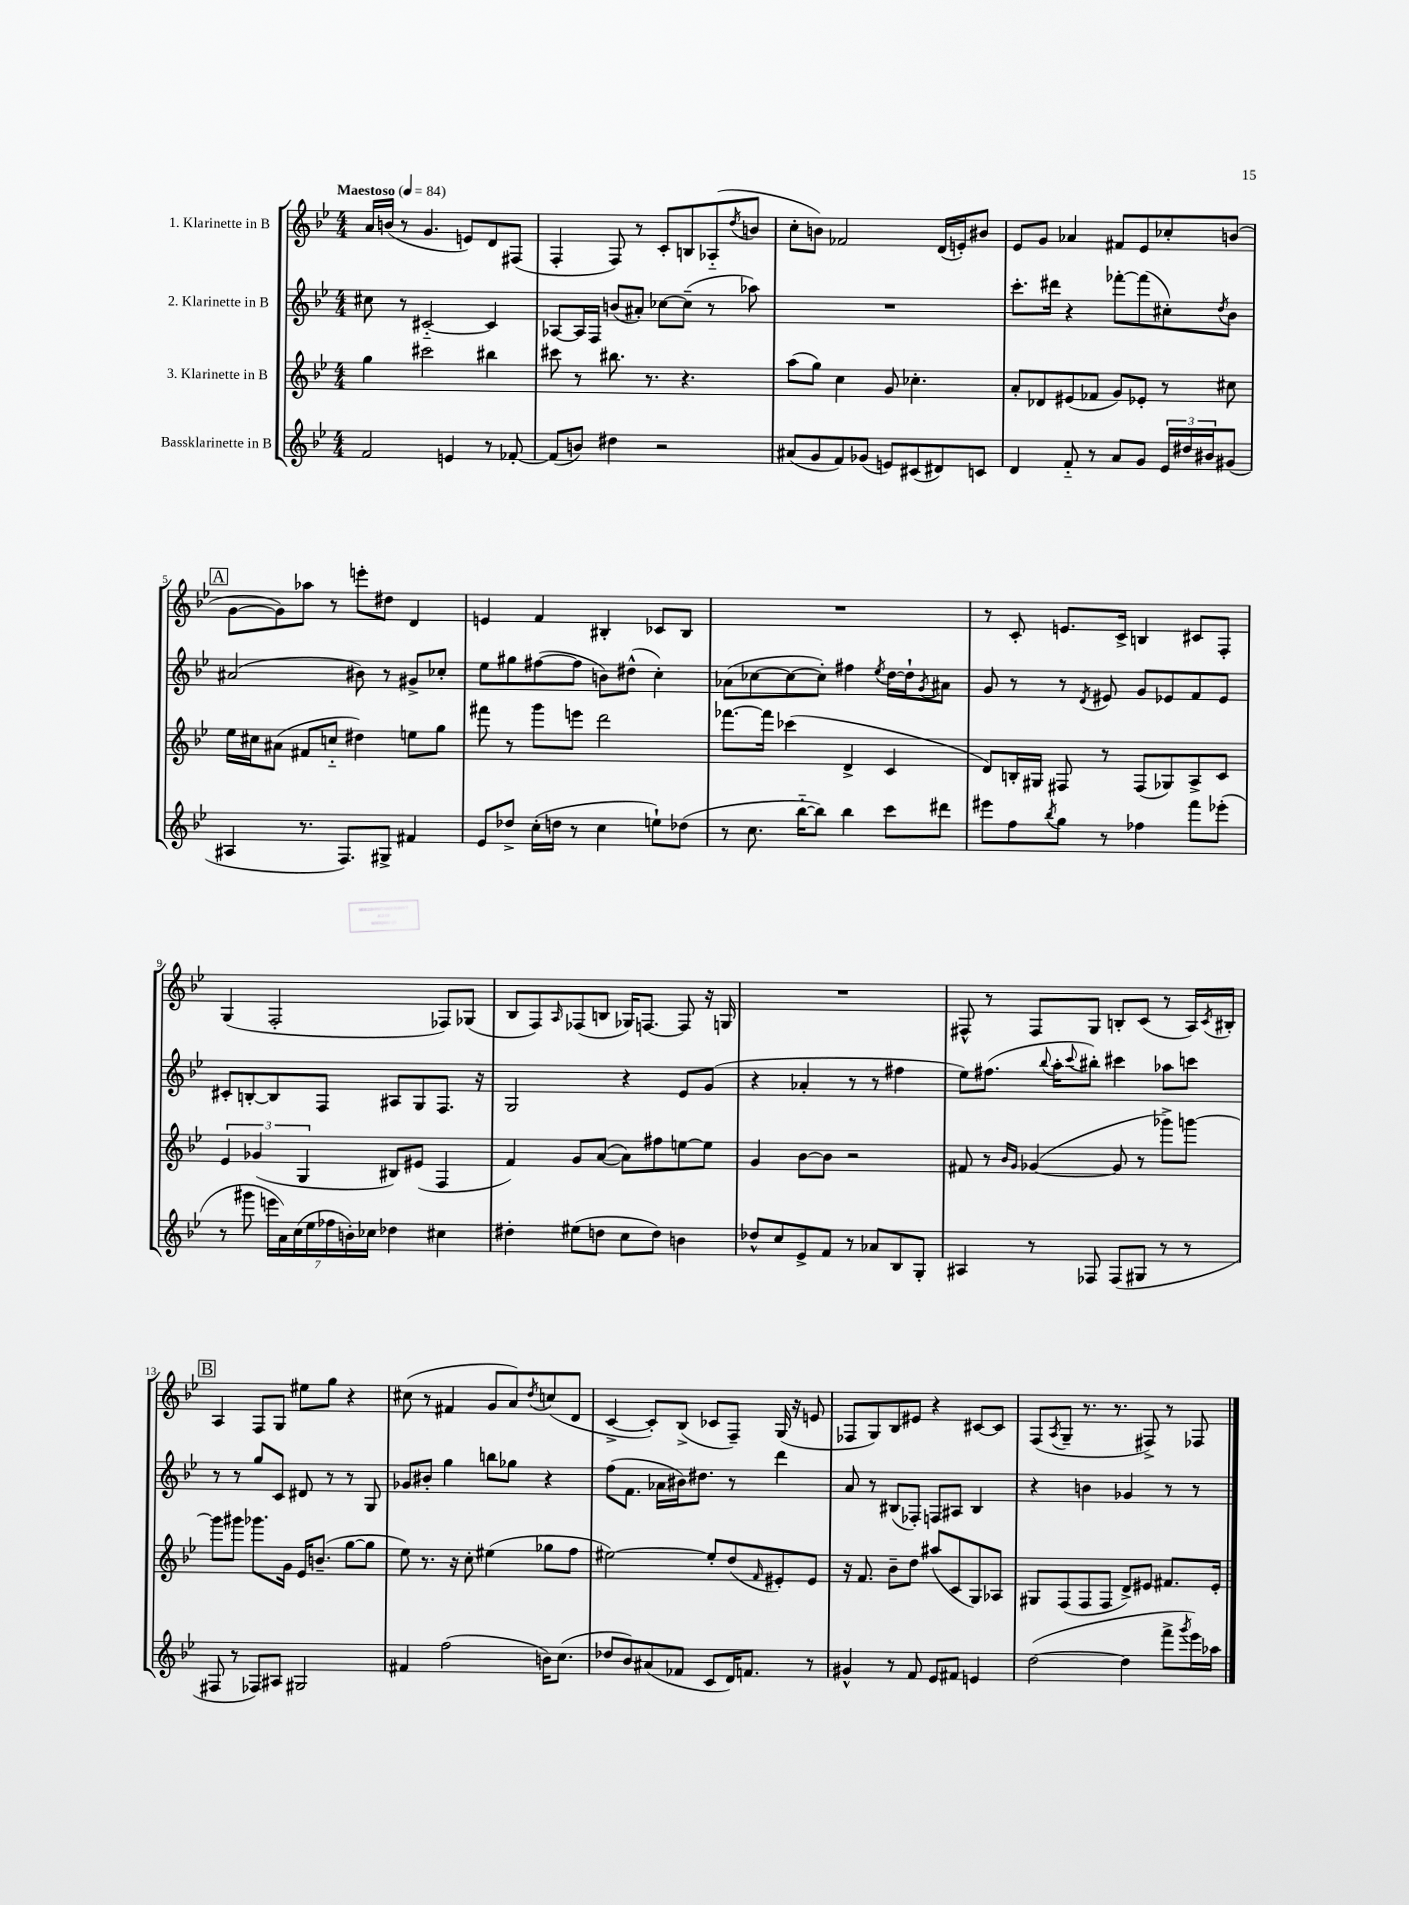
<<
\new StaffGroup <<
\new Staff = "s0" \with { instrumentName = "1. Klarinette in B" } {
    \clef treble \key bes \major \numericTimeSignature \time 4/4 \tempo "Maestoso" 4 = 84
    a'16 b'16( r8 g'4. e'8) d'8 fis8( |
    f4-. f8) r8 c'8-. b8 aes8-_( \acciaccatura { d''8 } b'8 |
    c''8-. b'8) fes'2 d'16( e'16-.) bis'8 |
    ees'8 g'8 aes'4 fis'8 ees'8 ces''8-. b'8( |
    \mark \markup { \box "A" } g'8~ g'8) aes''8 r8 e'''8-. dis''8 d'4 |
    e'4 f'4 bis4-. ces'8 bis8 |
    R1 |
    r8 c'8-. e'8. c'16-> b4 cis'8 f8-. |
    g4( f2-. fes8) ges8( |
    bes8 f8) \grace { a16 } fes8( b8 ges16) f8.~ f8 r16 g16 |
    R1 |
    fis8-^ r8 fis8 g8 b8-. c'8( r8 a16) \acciaccatura { c'8 } bis16-. |
    \mark \markup { \box "B" } a4 f8 g8 eis''8 g''8 r4 |
    cis''8( r8 fis'4 g'8 a'8) \acciaccatura { d''8 } c''8( d'8 |
    c'4~-> c'8-.) bes8->( ces'8 f8--) g16( r16 e'8 |
    fes8 g8) bes8 eis'8 r4 cis'8~ cis'8 |
    f8( \acciaccatura { a8 } g8-- r8. r8. fis8->) r8 fes8 \bar "|." |
}
\new Staff = "s1" \with { instrumentName = "2. Klarinette in B" } {
    \clef treble \key bes \major \numericTimeSignature \time 4/4
    cis''8 r8 cis'2~-_ cis'4 |
    aes8~ aes16 f16 b'8( ais'8-.) ces''8~ ces''8--( r8 aes''8) |
    R1 |
    c'''8.-. dis'''16 r4 fes'''8~-. fes'''8( cis''8-.) \acciaccatura { d''8 } bes'8 |
    \mark \markup { \box "A" } ais'2( bis'8) r8 gis'8-> ces''8-. |
    ees''8 gis''8 fis''8~( fis''8 b'8) dis''8-^( c''4-.) |
    aes'8( ces''8~ ces''8~ ces''8-.) fis''4 \acciaccatura { ees''8 } d''16~ d''16-! \acciaccatura { g'8 } ais'8 |
    g'8 r8 r8 \acciaccatura { d'8 } eis'8 g'8 ees'8 f'8 ees'8 |
    cis'8-. b8~-. b8 f8 ais8 g8 f8. r16 |
    g2 r4 ees'8 g'8( |
    r4 aes'4-. r8 r8 fis''4 |
    ees''8) fis''8.( \appoggiatura { bes''8 } a''16-. \appoggiatura { c'''8 } bis''8-.) cis'''4 aes''8 c'''8 |
    \mark \markup { \box "B" } r8 r8 g''8 c'8 dis'8 r8 r8 g8 |
    ges'8 bis'8-. g''4 b''8 ges''8 r4 |
    f''8( f'8. aes'16 bis'16) dis''8. r8 d'''4 |
    a'8 r8 bis8( fes8-.) f8 ais8 bis4 |
    r4 b'4 ges'4 r8 r8 \bar "|." |
}
\new Staff = "s2" \with { instrumentName = "3. Klarinette in B" } {
    \clef treble \key bes \major \numericTimeSignature \time 4/4
    g''4 cis'''2 bis''4 |
    cis'''8 r8 bis''8. r8. r4. |
    a''8( g''8) c''4 g'8 ces''4.-. |
    a'8-. des'8 eis'8( fes'8 g'8) ees'8-. r8 cis''8 |
    \mark \markup { \box "A" } ees''16 cis''16 ais'8( fis'8 c''8-_ dis''4) e''8 g''8 |
    fis'''8 r8 g'''8 e'''8 d'''2 |
    fes'''8.~ fes'''16 ces'''4( d'4-> c'4 |
    d'8) b16-. gis16 fis8 r8 fis8( ges8) a8-> c'8 |
    \tuplet 3/2 { ees'4 ges'4( g4 } bis8) eis'8( f4 |
    f'4) g'8 a'8~( a'8) fis''8 e''8~ e''8 |
    g'4 bes'8~ bes'8 r2 |
    fis'8 r8 \grace { bes'16 g'16 } ges'4~( ges'8 r8 ges'''8->) g'''8~ |
    \mark \markup { \box "B" } g'''8 gis'''8 ges'''8. g'16 ees'16 b'8.--( g''8~ g''8 |
    ees''8) r8. r16 c''8-. eis''4( ges''8 f''8 |
    eis''2~) eis''8-. d''8( \grace { f'16 } eis'8-.) eis'8 |
    r16 f'8. bes'8-- d''8 ais''8( c'8 g8) aes8 |
    gis8 f8( f8 f8 d'8->) eis'8 fis'8. eis'16-. \bar "|." |
}
\new Staff = "s3" \with { instrumentName = "Bassklarinette in B" } {
    \clef treble \key bes \major \numericTimeSignature \time 4/4
    f'2 e'4 r8 fes'8~-. |
    fes'8( b'8) dis''4 r2 |
    ais'8( g'8 f'8) ges'8( e'8) cis'8( dis'8) c'8 |
    d'4 f'8-_ r8 a'8 g'8 \tuplet 3/2 { ees'16 dis''16 bis'16 } gis'8( |
    \mark \markup { \box "A" } ais4 r8. f8.) gis8-> fis'4 |
    ees'8 des''8-> c''16-.( d''16 r8 c''4 e''8-!) des''8( |
    r8 c''8. bes''16~-_ bes''8) bes''4 c'''8 dis'''8 |
    eis'''8 f''8 \acciaccatura { bes''8 } g''8 r8 fes''4 f'''8 ees'''8-.( |
    r8 gis'''8 \tuplet 7/4 { e'''16 a'16) c''16( ees''16 fes''16 b'16-.) ces''16 } des''4 cis''4 |
    dis''4-. eis''8( d''8 c''8 d''8) b'4 |
    des''8-^ c''8 ees'8-> f'8 r8 aes'8 bes8 g8-. |
    ais4 r8 fes8 fes8( gis8 r8 r8 |
    \mark \markup { \box "B" } fis8 r8 fes8) ais8 gis2 |
    fis'4 f''2( b'16) c''8.( |
    des''8 bes'8) ais'8( fes'8 c'8 d'16) f'8. r8 |
    gis'4-^ r8 f'8 ees'8 fis'8 e'4 |
    d''2~( d''4 f'''8-> \acciaccatura { g'''8 } ees'''16) aes''16 \bar "|." |
}
>>
>>
